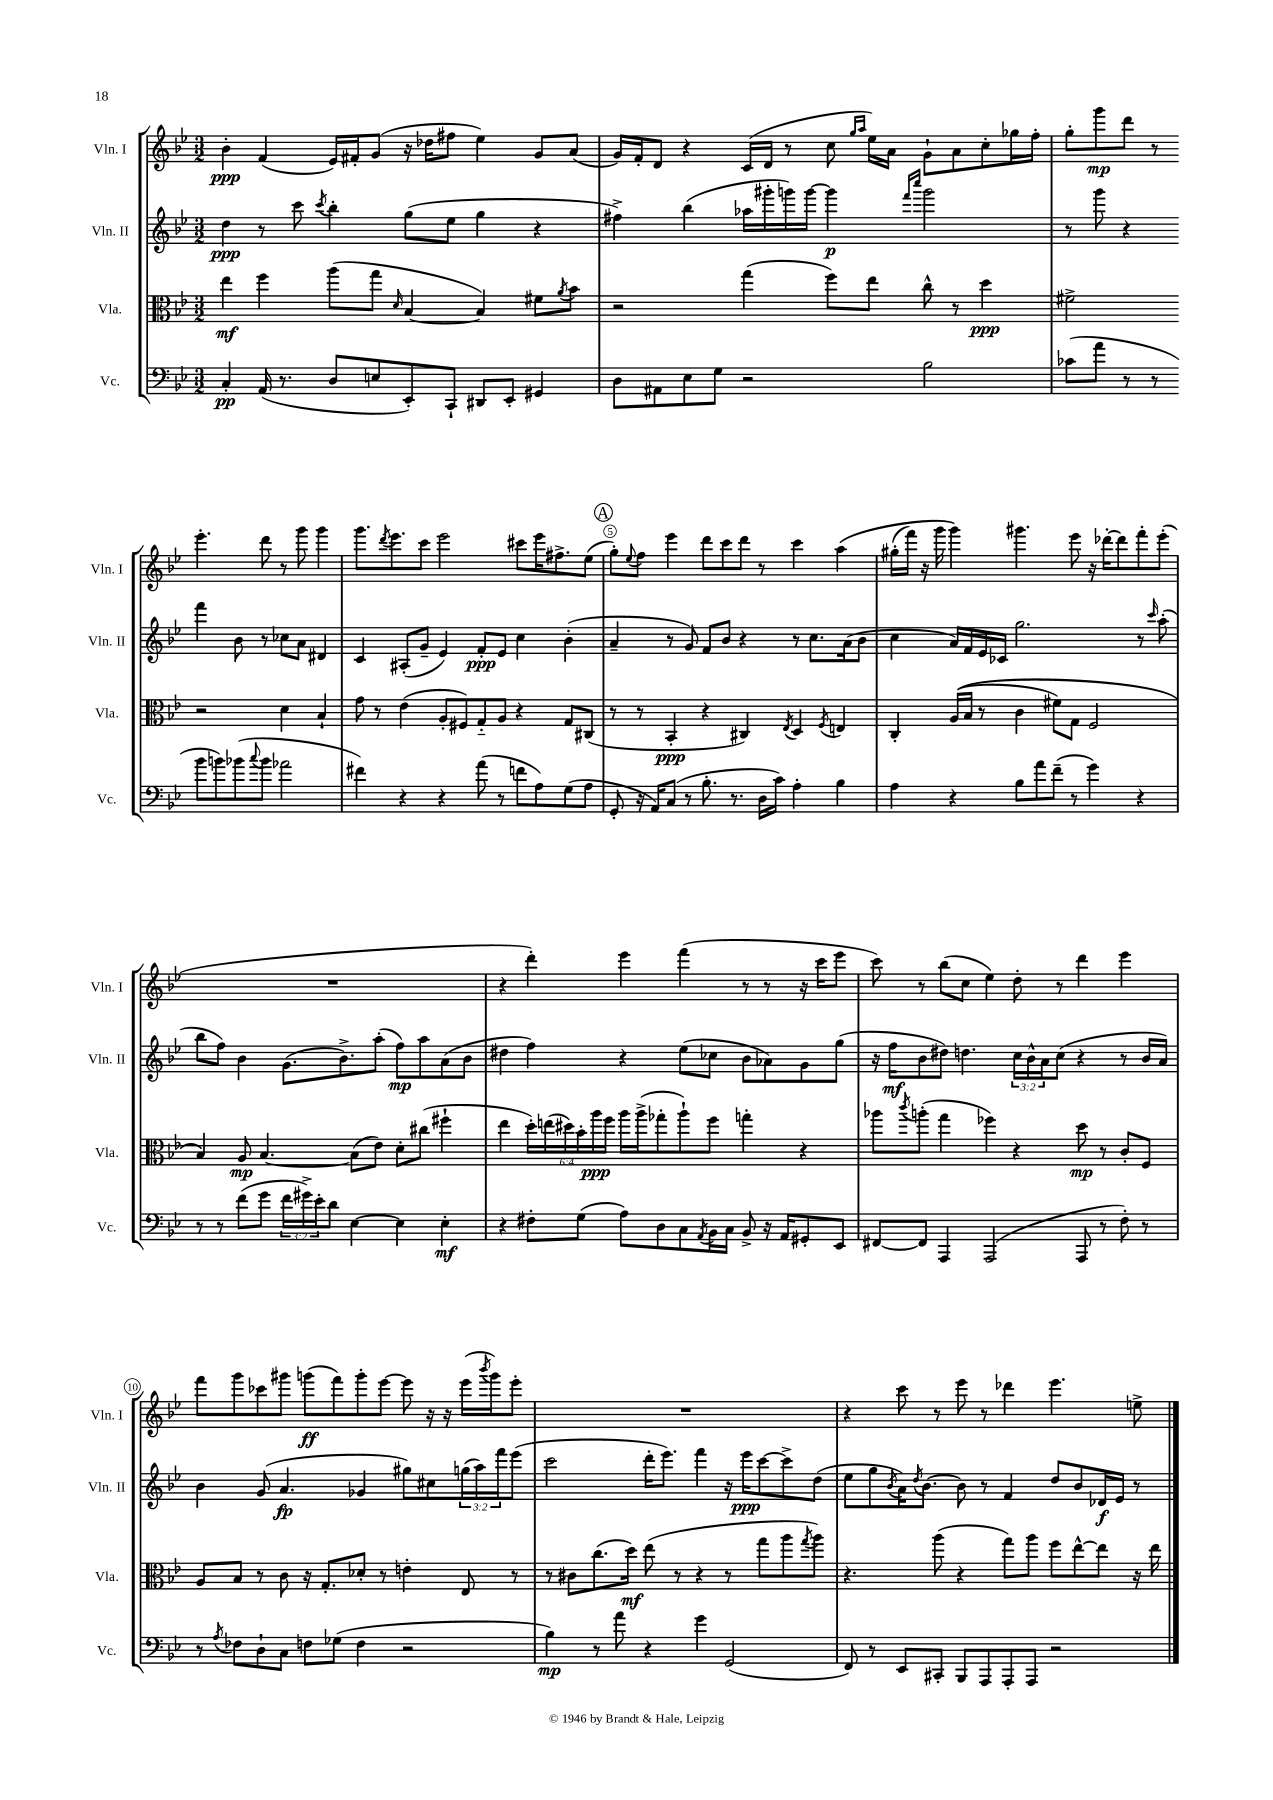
<<
\new StaffGroup <<
\new Staff = "s0" \with { instrumentName = "Vln. I" shortInstrumentName = "Vln. I" } {
    \clef treble \key bes \major \numericTimeSignature \time 3/2
    bes'4-.\ppp f'4( ees'16) fis'16-. g'8( r16 des''16 fis''8 ees''4) g'8 a'8( |
    g'16) f'16-. d'8 r4 c'16( d'16 r8 c''8 \grace { g''16 a''16 } ees''16) a'16 g'8-! a'8 c''8-. ges''16 f''16-. |
    g''8-. g'''8\mp d'''8 r8 ees'''4.-. d'''8 r8 g'''8 g'''4 |
    g'''8. \acciaccatura { d'''8 } ees'''8. c'''8 ees'''2 cis'''8 ees'''16 fis''8.-> ees''8( |
    \mark \markup { \circle "A" } g''8-.) \appoggiatura { ees''8 } f''8 ees'''4 d'''8 c'''8 d'''8 r8 c'''4 a''4\( |
    gis''16-.( f'''16) r16 g'''16 g'''4\) gis'''4. ees'''8 r16 des'''16~-. des'''8 f'''8-. ees'''8-.( |
    R1. |
    r4 d'''4-.) ees'''4 f'''4( r8 r8 r16 c'''16 ees'''8 |
    c'''8) r8 bes''8( c''8 ees''4) d''8-. r8 d'''4 ees'''4 |
    f'''8 g'''8 ces'''8 gis'''8 g'''8\ff( f'''8) g'''8-. ees'''8~ ees'''8 r16 r16 ees'''16( \acciaccatura { bes'''8 } g'''16) ees'''8-. |
    R1. |
    r4 c'''8 r8 ees'''8 r8 des'''4 ees'''4. e''8-> \bar "|." |
}
\new Staff = "s1" \with { instrumentName = "Vln. II" shortInstrumentName = "Vln. II" } {
    \clef treble \key bes \major \numericTimeSignature \time 3/2 \override Staff.TupletNumber.text = #tuplet-number::calc-fraction-text
    d''4\ppp r8 c'''8 \acciaccatura { c'''8 } bes''4-. g''8( ees''8 g''4 r4 |
    fis''4->) bes''4( aes''16 gis'''16-. g'''16) g'''16~ g'''4\p \grace { f'''16 c''''16 } g'''2 |
    r8 g'''8 r4 f'''4 bes'8 r8 ces''8 a'8 dis'4 |
    c'4 ais8-.( g'8-- ees'4) f'8-.\ppp ees'8 c''4 bes'4-.( |
    \mark \markup { \circle "A" } a'4-- r8 g'8) f'8 bes'8 r4 r8 c''8. a'16( bes'8 |
    c''4 a'16) f'16 ees'16 ces'16 g''2. r8 \grace { c'''16 } a''8-.( |
    bes''8 f''8) bes'4 g'8.( bes'8.->) a''8-.( f''8\mp) a''8 a'8( bes'8 |
    dis''4 f''4) r4 ees''8( ces''8 bes'8 aes'8) g'8 g''8( |
    r16 f''16\mf bes'8 dis''8) d''4. \tuplet 3/2 { c''16 bes'16-^ a'16 } c''8( r4 r8 bes'16 a'16) |
    bes'4 g'8( a'4.\fp ges'4 gis''8) cis''8 \tuplet 3/2 { g''16( a''16) f'''16 } ees'''8( |
    c'''2 d'''16-. ees'''8.) f'''4 r16 ees'''16\ppp c'''8~ c'''8-> d''8( |
    ees''8 g''8 \acciaccatura { bes'8 } a'16) \acciaccatura { d''8 } bes'8.~ bes'8 r8 f'4 d''8 bes'8 des'16\f ees'16 r8 \bar "|." |
}
\new Staff = "s2" \with { instrumentName = "Vla." shortInstrumentName = "Vla." } {
    \clef alto \key bes \major \numericTimeSignature \time 3/2 \override Staff.TupletNumber.text = #tuplet-number::calc-fraction-text
    ees''4\mf f''4 a''8( g''8 \grace { d'16 } bes4~ bes4) fis'8 \acciaccatura { a'8 } bes'8 |
    r2 g''4( f''8) ees''8 c''8-^ r8 d''4\ppp |
    fis'2-> r2 d'4 bes4-! |
    g'8 r8 ees'4( a8-. fis8) g8-_ a8 r4 g8 cis8( |
    \mark \markup { \circle "A" } r8 r8 bes,4-.\ppp r4 cis4) \acciaccatura { ees8 } d4 \acciaccatura { f8 } e4 |
    c4-. a16(\( bes16 r8 c'4 fis'8) g8 f2 |
    bes4\) a8\mp bes4.~ bes8( ees'8) d'8-. cis''8( fis''4-! |
    ees''4 \tuplet 6/4 { d''16-.) e''16( dis''16) bes'16-. a''16\ppp f''16 } a''16 a''16->( ges''8-. a''8-!) f''8 g''4-. r4 |
    aes''8 \acciaccatura { c'''8 } a''8-.( g''4 fes''4) r4 d''8\mp r8 c'8-. f8 |
    a8 bes8 r8 c'8 r16 g8.-. des'8-. r8 e'4-. ees8 r8 |
    r8 cis'8 c''8.( d''16\mf) ees''8( r8 r4 r8 g''8 a''8 \acciaccatura { g''8 } a''8) |
    r4. a''8( r4 g''8) a''8 f''8 ees''8~-^ ees''8 r16 ees''16 \bar "|." |
}
\new Staff = "s3" \with { instrumentName = "Vc." shortInstrumentName = "Vc." } {
    \clef bass \key bes \major \numericTimeSignature \time 3/2 \override Staff.TupletNumber.text = #tuplet-number::calc-fraction-text
    c4-.\pp a,16( r8. d8 e8 ees,8-.) c,8-! dis,8 ees,8-. gis,4 |
    d8 ais,8 ees8 g8 r2 bes2 |
    ces'8( a'8 r8 r8 bes'8 b'8) bes'8( \appoggiatura { c''8 } bes'8 aes'2 |
    fis'4) r4 r4 a'8( r8 f'8 a8) g8( a8 |
    \mark \markup { \circle "A" } g,8-. r16 a,16) c8( r8 bes8.-. r8. d16 c'16) a4-. bes4 |
    a4 r4 bes8 a'8 f'8--( r8 g'4) r4 |
    r8 r8 f'8( g'8 \tuplet 3/2 { f'16 gis'16->) ees'16-. } d'8 ees4~ ees4 ees4-.\mf |
    r4 fis8-. g8( a8) d8 c8 \acciaccatura { a,8 } bes,16 c16 bes,8-> r16 a,16 gis,8-. ees,8 |
    fis,8~ fis,8 a,,4 a,,2( a,,8 r8 f8-.) r8 |
    r8 \acciaccatura { a8 } fes8 d8-! c8 f8 ges8( f4 r2 |
    bes4\mp) r8 a'8 r4 g'4 g,2( |
    f,8) r8 ees,8 cis,8-. bes,,8 a,,8 a,,8-. a,,8 r2 \bar "|." |
}
>>
>>
\layout { \context { \Score \override BarNumber.break-visibility = ##(#f #t #t) barNumberVisibility = #(every-nth-bar-number-visible 5) \override BarNumber.stencil = #(make-stencil-circler 0.1 0.3 ly:text-interface::print) } }
